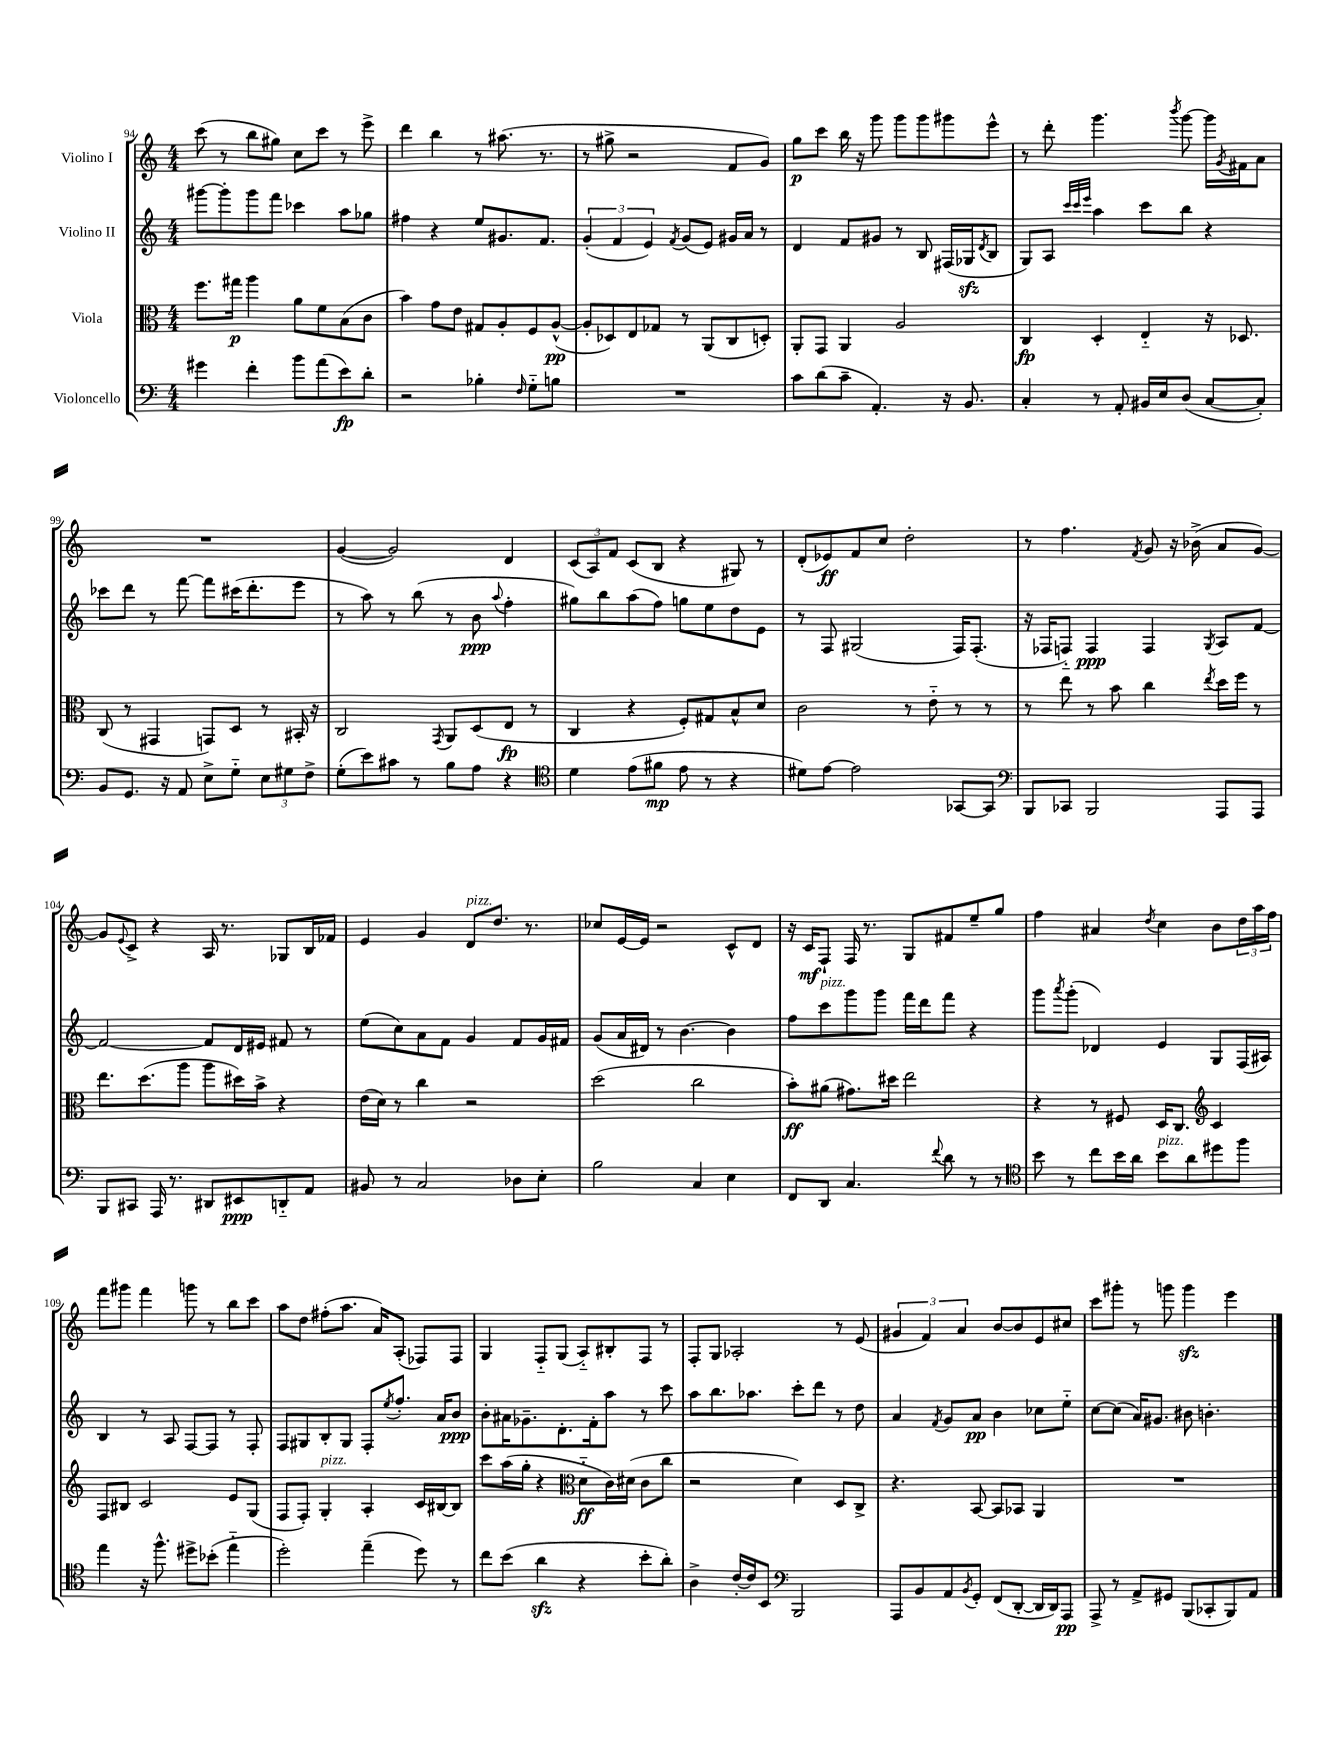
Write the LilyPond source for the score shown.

<<
\new StaffGroup <<
\new Staff = "s0" \with { instrumentName = "Violino I" } {
    \clef treble \key c \major \numericTimeSignature \time 4/4
    c'''8( r8 b''8 gis''8) c''8 c'''8 r8 e'''8-> |
    d'''4 b''4 r8 ais''8.( r8. |
    r8 gis''8-> r2 f'8 g'8) |
    g''8\p c'''8 b''16 r16 g'''8 g'''8 g'''8 gis'''8 e'''8-^ |
    r8 d'''8-. g'''4. \acciaccatura { b'''8 } g'''8~ g'''16 \acciaccatura { g'8 } fis'16 a'8 |
    R1 |
    g'4~( g'2) d'4 |
    \tuplet 3/2 { c'8( a8) f'8 } c'8( b8 r4 gis8) r8 |
    d'8-.( ees'8\ff) f'8 c''8 d''2-. |
    r8 f''4. \acciaccatura { f'8 } g'8 r16 bes'16->( a'8 g'8~) |
    g'8 \appoggiatura { e'8 } c'8-> r4 a16 r8. ges8 b16 fes'16 |
    e'4 g'4 d'8^\markup { \italic "pizz." } d''8. r8. |
    ces''8 e'16~ e'16 r2 c'8-^ d'8 |
    r16 c'16\mf f8-! f16 r8. g8 fis'8 e''8-- g''8 |
    f''4 ais'4 \acciaccatura { d''8 } c''4 b'8 \tuplet 3/2 { d''16 a''16 f''16 } |
    f'''8 gis'''8 f'''4 g'''8 r8 b''8 c'''8 |
    a''8 d''8 fis''8-.( a''8. a'16) a8-.( fes8) fes8 |
    g4 f8-_ g8( a8-_) bis8-. f8 r8 |
    f8-. g8 aes2-. r8 e'8( |
    \tuplet 3/2 { gis'4 f'4) a'4 } b'8~ b'8 e'8 cis''8 |
    c'''8 gis'''8-. r8 g'''8 g'''4\sfz e'''4 \bar "|." |
}
\new Staff = "s1" \with { instrumentName = "Violino II" } {
    \clef treble \key c \major \numericTimeSignature \time 4/4
    gis'''8~ gis'''8-. gis'''8 f'''8 ces'''4 a''8 ges''8 |
    fis''4 r4 e''8 gis'8. f'8. |
    \tuplet 3/2 { g'4-.( f'4 e'4) } \acciaccatura { f'8 } g'8( e'8) gis'16 a'16 r8 |
    d'4 f'8 gis'8 r8 b8 fis16( ges16\sfz \acciaccatura { d'8 } b8 |
    g8) a8 \grace { c'''32 c'''32 e'''32 } a''4 c'''8 b''8 r4 |
    ces'''8 d'''8 r8 f'''8~ f'''8 cis'''16( d'''8.-. e'''8 |
    r8 a''8) r8 b''8( r8 b'8\ppp \appoggiatura { a''8 } f''4-. |
    gis''8) b''8 a''8( f''8) g''8 e''8 d''8 e'8 |
    r8 f8 gis2( f16) f8.-.( |
    r16 fes16 f8-_) f4\ppp f4 \acciaccatura { g8 } a8 f'8~ |
    f'2~ f'8 d'16 eis'16 fis'8 r8 |
    e''8( c''8) a'8 f'8 g'4 f'8 g'16 fis'16 |
    g'8( a'16 dis'16) r8 b'4.~ b'4 |
    f''8 c'''8^\markup { \italic "pizz." } g'''8 g'''8 f'''16 d'''16 f'''8 r4 |
    g'''8 \acciaccatura { a'''8 } g'''8-.( des'4) e'4 g8 f16( ais16) |
    b4 r8 a8 f8~ f8 r8 f8-. |
    f8 gis8 b8-. gis8 f8-. \acciaccatura { e''8 } f''8.-. a'16 b'8\ppp |
    b'8-. ais'16 ges'8.-- d'8.-. f'16-. a''8 r8 c'''8 |
    a''8 b''8. aes''8. c'''8-. d'''8 r8 d''8 |
    a'4 \acciaccatura { f'8 } g'8 a'8\pp b'4 ces''8 e''8-_ |
    c''8~ c''8( a'16) gis'8. bis'8 b'4.-. \bar "|." |
}
\new Staff = "s2" \with { instrumentName = "Viola" } {
    \clef alto \key c \major \numericTimeSignature \time 4/4
    f''8. gis''16\p a''4 a'8 f'8 b8( c'8 |
    b'4) g'8 e'8 gis8 a8-. f8 a8~-^\pp( |
    a8-. des8) e8 ges8 r8 a,8( c8 d8-.) |
    a,8-. g,8 a,4 a2 |
    c4\fp d4-. e4-_ r16 des8. |
    c8( r8 gis,4 g,8) d8 r8 bis,16-. r16 |
    c2 \acciaccatura { g,8 } a,8 d8( e8\fp r8 |
    c4 r4 f8-.) gis8 b8-^ d'8 |
    c'2 r8 e'8-_ r8 r8 |
    r8 e''8 r8 b'8 c''4 \acciaccatura { e''8 } d''16 f''16 r8 |
    e''8. d''8.( a''8 a''8 dis''16) b'16-> r4 |
    e'16( d'16) r8 c''4 r2 |
    d''2( c''2 |
    b'8-.\ff) ais'8( gis'8.) dis''16 e''2 |
    r4 r8 fis8 d16 c8. \clef treble c'4 |
    f8 bis8 c'2 e'8 g8( |
    f8 f8-.) g4-.^\markup { \italic "pizz." } a4-. c'16 bis16~ bis8 |
    c'''8 a''16( g''16-. r4 \clef alto d'8-_\ff c'16) dis'16( c'8 c''8 |
    r2 d'4) d8 c8-> |
    r4. b,8~ b,8 bes,8 a,4 |
    R1 \bar "|." |
}
\new Staff = "s3" \with { instrumentName = "Violoncello" } {
    \clef bass \key c \major \numericTimeSignature \time 4/4
    gis'4 f'4-. b'8 a'8( e'8\fp) d'8-. |
    r2 bes4-. \grace { f16 } g8-_ b8 |
    R1 |
    c'8 d'8( c'8-- a,4.-.) r16 b,8. |
    c4-. r8 a,8-. bis,16 e16 d8( c8~ c8-.) |
    b,8 g,8. r16 a,8 e8-> g8-_ \tuplet 3/2 { e8 gis8 f8-> } |
    g8-.( e'8) cis'8 r8 b8 a8 r4 |
    \clef tenor d'4 e'8( fis'8\mp e'8 r8 r4 |
    dis'8) e'8~ e'2 ges,8~ ges,8 |
    \clef bass b,,8 ces,8 b,,2 a,,8 a,,8 |
    b,,8 cis,8 a,,16 r8. dis,8 eis,8\ppp d,8-_ a,8 |
    bis,8 r8 c2 des8 e8-. |
    b2 c4 e4 |
    f,8 d,8 c4. \appoggiatura { f'8 } d'8 r8 r8 |
    \clef tenor b'8 r8 c''8 b'16 a'16 b'8^\markup { \italic "pizz." } a'8 dis''8 f''8 |
    e''4 r16 f''8.-^ dis''8-> bes'8-.( e''4-_ |
    d''2-.) e''4--( d''8) r8 |
    c''8 b'8( a'4\sfz r4 b'8-. a'8-.) |
    a4-> c'16~-. c'16 b,8 \clef bass b,,2 |
    a,,8 b,8 a,8 \acciaccatura { b,8 } g,8-. f,8( d,8~-. d,16 d,16) a,,8\pp |
    a,,8-> r8 a,8-> gis,8 b,,8( ces,8-. b,,8) a,8 \bar "|." |
}
>>
>>
\layout { \context { \Score currentBarNumber = #94 } }
